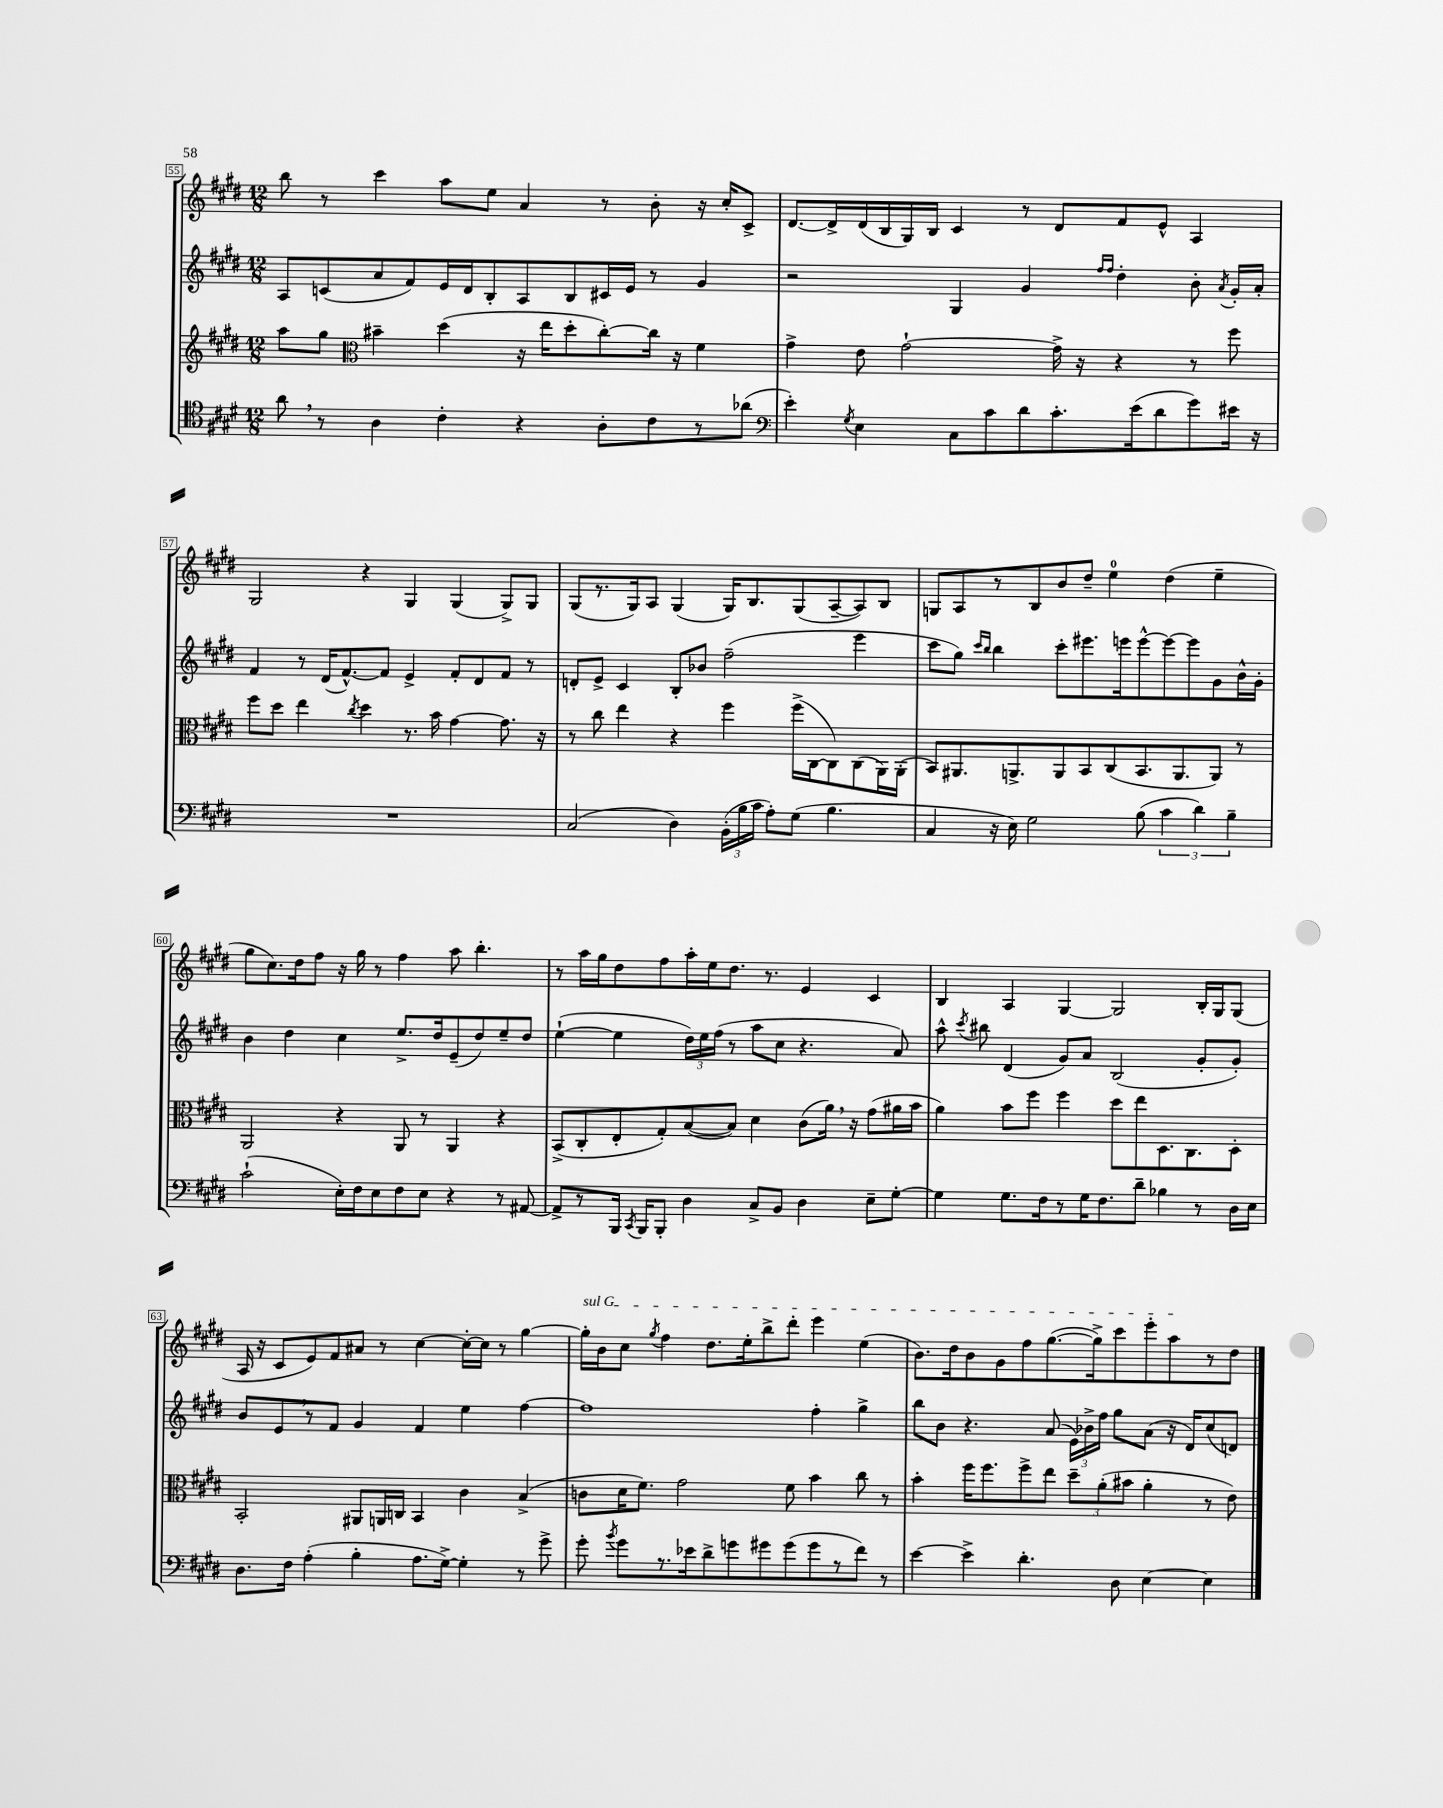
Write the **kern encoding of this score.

**kern	**kern	**kern	**kern
*staff4	*staff3	*staff2	*staff1
*clefC4	*clefG2	*clefG2	*clefG2
*k[f#c#g#d#]	*k[f#c#g#d#]	*k[f#c#g#d#]	*k[f#c#g#d#]
*M12/8	*M12/8	*M12/8	*M12/8
8a	8aa	8A	8bb
8r	8gg#	(8c	8r
*	*clefC3	*	*
4A	4b#~	8a	4ccc#
.	.	8f#)	.
4c#'	(4dd#	16e	8aa
.	.	16d#	.
.	.	8B'	8ee
4r	16r	8A	4a
.	16ee	.	.
.	8dd#'	8B	.
8A'	[8cc#')	16c#	8r
.	.	16e	.
8c#	16cc#]	8r	8b'
.	16r	.	.
8r	4f#	4g#	16r
.	.	.	16cc#'
(8a-	.	.	8c#^
=	=	=	=
*clefF4	*	*	*
4e')	4g#^	2r	[8.d#
.	.	.	16d#^]
8qG#	.	.	.
4E	8e	.	(16d#
.	.	.	16B
.	[2g#`	.	16G#)
.	.	.	16B
8C#	.	4G#	4c#
8c#	.	.	.
8d#	.	4g#	8r
8.c#'	16g#^]	.	8d#
.	16r	.	.
.	.	16qqff#	.
.	.	16qqff#	.
.	4r	4dd#'	8f#
(16e	.	.	.
8d#	.	.	8e^^
8g#)	8r	8b'	4A
.	.	8qa	.
16e#	8ff#	16g#'	.
16r	.	16a'	.
=	=	=	=
1.r	8ff#	4f#	2G#
.	8dd#	.	.
.	4ee	8r	.
.	.	(16d#	.
.	.	[8.f#^^)	.
.	8qcc#	.	.
.	4dd#	.	4r
.	.	8f#]	.
.	8.r	4e^	4G#
.	16b	.	.
.	[4g#	8f#'	(4G#
.	.	8d#	.
.	8.g#]	8f#	8G#^)
.	.	8r	8G#
.	16r	.	.
=	=	=	=
(2C#	8r	8d'	(8G#
.	8cc#	8e^	8.r
.	4ee	4c#	.
.	.	.	16G#)
.	.	.	8A
4D#)	4r	8B'	(4G#
.	.	8b-	.
(24BB'	4ff#	(2ff#~	16G#)
24B	.	.	.
.	.	.	8.B
24c#	.	.	.
8A')	.	.	.
(8G#	(16ff#^	.	(8G#
.	[16C#	.	.
4.B	8C#])	.	[8A~
.	(8C#	4eee	8A])
.	16AA)	.	8B
.	(16AA'	.	.
=	=	=	=
4C#	8BB)	8ccc#	8G
.	8.AA#	8gg#)	8A
.	.	16qqccc#	.
.	.	16qqbb	.
16r	.	4bb	8r
16E)	8.AA^	.	.
2G#	.	.	8B
.	8AA	8ccc#'	8b
.	8BB	8.eee#	8dd#~
.	(8C#	.	4ee
.	.	16eee	.
(8B	8.BB	[8eee^^	.
6c#	.	8eee_	(4dd#
.	8.AA	.	.
.	.	8eee]	.
6d#)	.	.	.
.	8AA)	8g#	4ee~
6B~	.	.	.
.	8r	16b^^	.
.	.	16g#'	.
=	=	=	=
(2c#`	2AA	4b	8gg#
.	.	.	8.cc#)
.	.	4dd#	.
.	.	.	16dd#
.	.	.	8ff#
16E')	4r	4cc#	16r
16F#	.	.	16gg#
8E	.	.	8r
8F#	8AA	8.ee^	4ff#
8E	8r	.	.
.	.	16dd#	.
4r	4AA	(8e~	8aa
.	.	8dd#)	4.bb'
8r	4r	8ee~	.
[8AA#	.	8dd#	.
=	=	=	=
8AA#^]	(8BB^	([4ee`	8r
8r	8C#'	.	16aa
.	.	.	16gg#
16BBB	8E'	4ee]	8dd#
8qCC#	.	.	.
16BBB	.	.	.
8BBB'	8G#')	.	8ff#
4D#	([8B	24dd#)	16aa'
.	.	24ee	.
.	.	.	16ee
.	.	(24ff#	.
.	8B])	8r	8.dd#
8C#^	4d#	8aa	.
.	.	.	8.r
8BB	.	8cc#	.
4D#	(8c#	4.r	4e
.	16a)	.	.
.	16r	.	.
8E~	(8g#	.	4c#
[8G#'	16a#	8a)	.
.	16b	.	.
=	=	=	=
4G#]	4a)	8aa^^	4B
.	.	8qccc#	.
.	.	8bb#	.
8.G#	8b	(4d#	4A
.	8ff#	.	.
16F#	.	.	.
8r	4ff#	8g#)	[4G#
16G#	.	8a	.
8.F#	.	.	.
.	8dd#	(2B	2G#]
8d#~	8ee	.	.
4B-	8.D#	.	.
.	8.C#	.	.
8r	.	8g#'	16B'
.	.	.	16G#
16D#	8D#'	8g#')	(8G#
16E	.	.	.
=	=	=	=
8.D#	2BB'	8b	16A
.	.	.	16r
.	.	8e	8c#
16F#	.	.	.
(4A'	.	8r	8e)
.	.	8f#	8f#
4B'	8AA#	4g#	8a#
.	16AA	.	8r
.	16C	.	.
8.A	4BB	4f#	[4cc#
[16G#^)	.	.	.
4G#']	4c#	4ee	16cc#'_
.	.	.	16cc#]
.	.	.	8r
8r	(4B^	[4ff#	[4gg#
8g#^	.	.	.
=	=	=	=
8g#'	8c	1ff#]	16gg#']
.	.	.	16b
8qb	.	.	.
8g#	16d#	.	8cc#
.	8.f#)	.	.
.	.	.	8qgg#
8.r	.	.	4ff#
.	2g#	.	.
16e-	.	.	.
8d#^	.	.	8.dd#
8g	.	.	.
.	.	.	16ee'
8g#	.	.	8bb^
(8g#	8f#	.	8ddd#'
8g#	4b	4ff#'	4eee
8r	.	.	.
8f#)	8cc#	4gg#^	(4ee
8r	8r	.	.
=	=	=	=
[4e	4b'	8bb	8.b)
.	.	8b	.
.	.	.	16dd#
4e^]	16ff#	4.r	8b
.	8.ff#	.	.
.	.	.	8g#
4.d#'	8ff#^	.	8ff#
.	8ee	(8a	([8.gg#
.	12dd#~	24e)	.
.	.	24b-^	.
.	.	.	16gg#^])
.	(12a'	24ff#	.
8D#	.	8gg#	8ccc#
.	12b#	.	.
[4E	4a'	(8a	8eee'
.	.	16r	8aa
.	.	16d#)	.
4E]	8r	(8cc#	8r
.	8e)	8d)	8dd#
==	==	==	==
*-	*-	*-	*-
